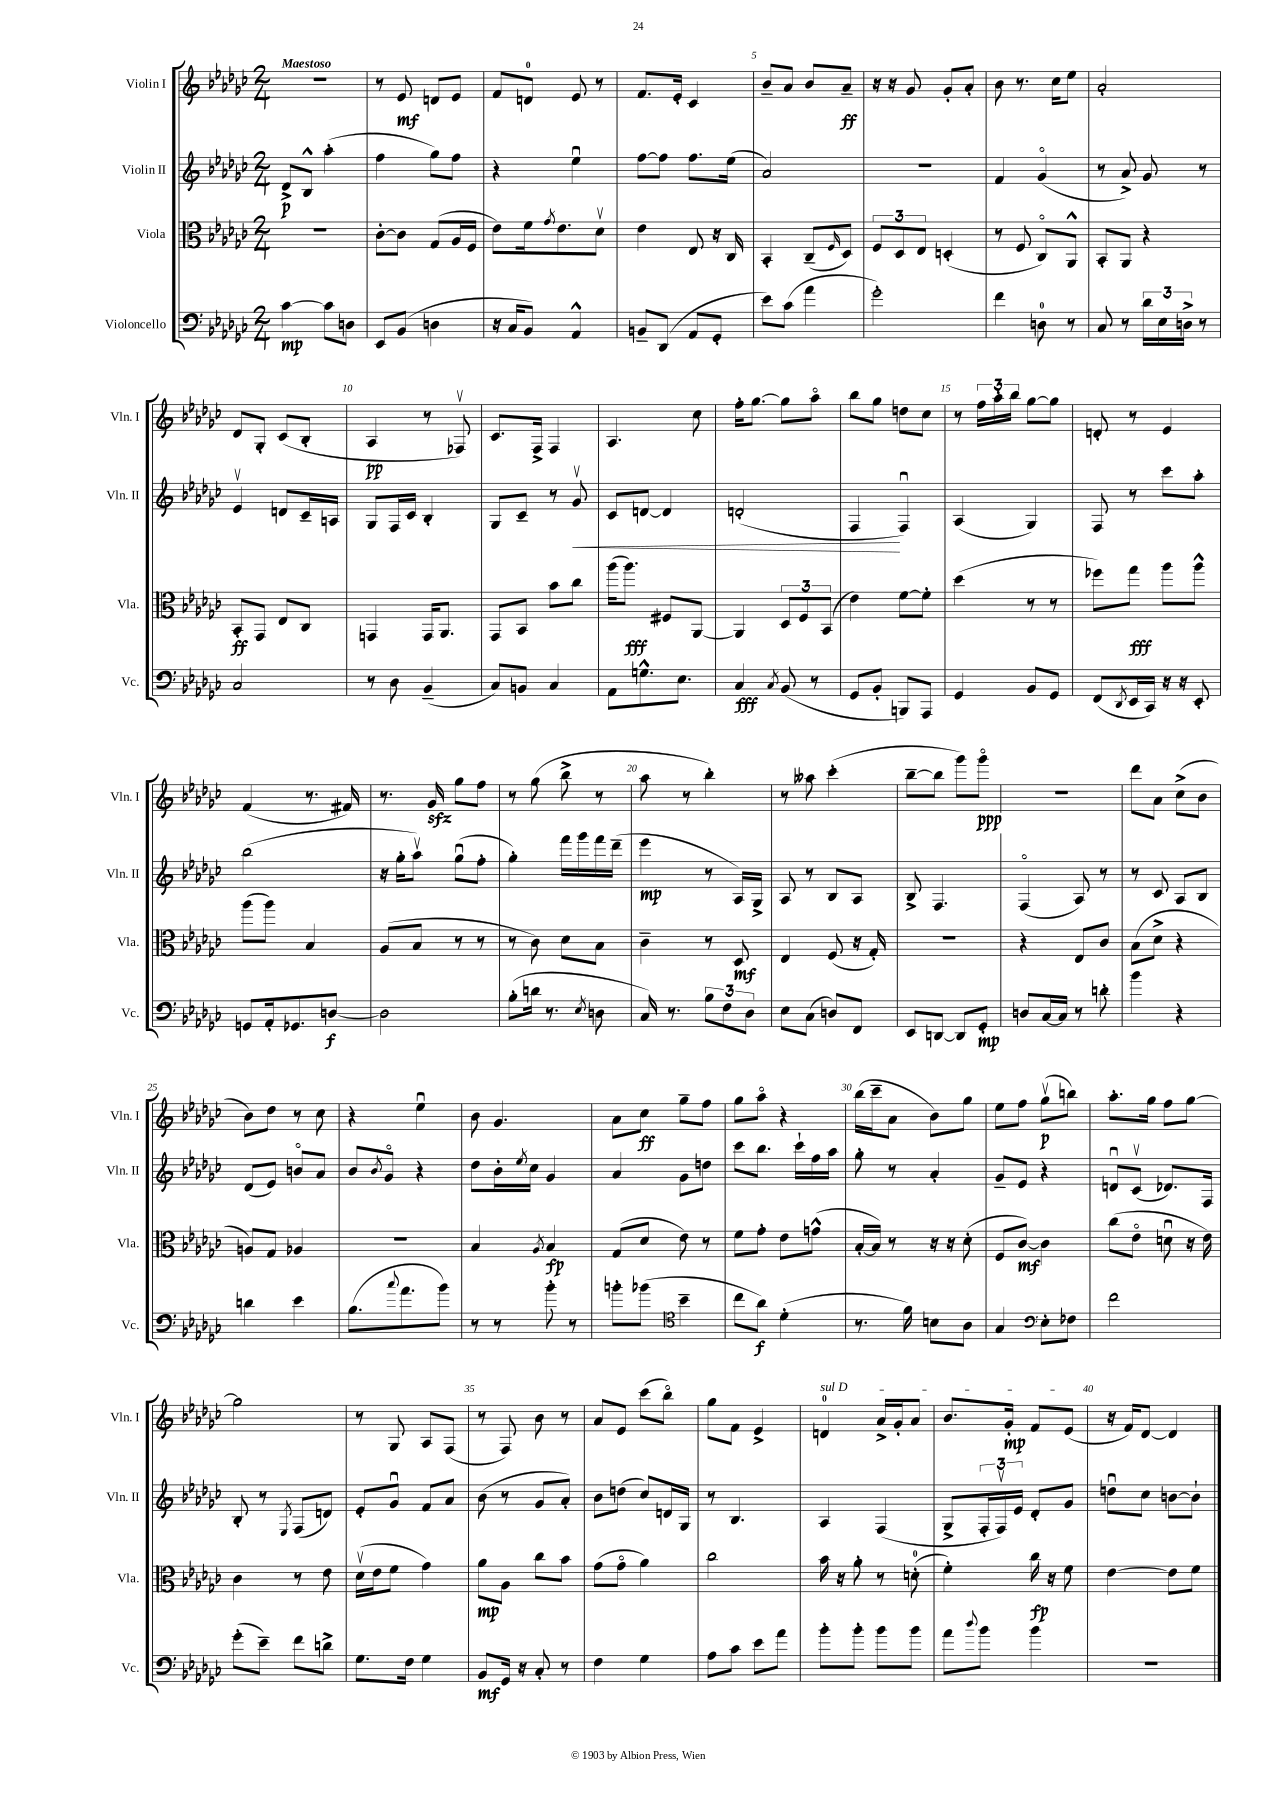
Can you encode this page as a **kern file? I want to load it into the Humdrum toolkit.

**kern	**kern	**kern	**kern
*staff4	*staff3	*staff2	*staff1
*clefF4	*clefC3	*clefG2	*clefG2
*k[b-e-a-d-g-c-]	*k[b-e-a-d-g-c-]	*k[b-e-a-d-g-c-]	*k[b-e-a-d-g-c-]
*M2/4	*M2/4	*M2/4	*M2/4
[4c-	2r	8d-^	2r
.	.	8B-^^	.
8c-]	.	(4aa-'	.
8D	.	.	.
=	=	=	=
8EE-	[8c-'	4ff	8r
(8BB-	8c-]	.	8e-
4D	(8G-	8gg-)	8d
.	16A-	8ff	8e-
.	16F	.	.
=	=	=	=
16r	8e-)	4r	8f
16C-	.	.	.
8BB-)	16f	.	8d
.	8qg-	.	.
.	8.e-	.	.
4AA-^^	.	4ee-u	8e-
.	8d-v	.	8r
=	=	=	=
8BB~	4e-	[8ff	8.f
(8DD-	.	8ff]	.
.	.	.	16e-'
8AA-	8E-	8.ff	4c-
8GG-'	16r	.	.
.	16C-	(16ee-	.
=	=	=	=
8e-)	4BB-'	2a-)	8b-~
(8c-	.	.	8a-
4a-	(8C-~	.	8b-
.	16qqF	.	.
.	8D-)	.	8a-~
=	=	=	=
2g-')	12F	2r	16r
.	.	.	16r
.	12D-	.	.
.	.	.	8g-
.	12E-	.	.
.	(4D'	.	8g-'
.	.	.	8a-'
=	=	=	=
4f	8r	4f	8b-
.	8F	.	8.r
8D	8C-o)	(4g-o	.
.	.	.	16cc-
8r	8AA-^^	.	8ee-
=	=	=	=
8C-	8BB-'	8r	2a-'
8r	8AA-	8a-^)	.
24d-	4r	8g-	.
24E-	.	.	.
24D^	.	.	.
8r	.	8r	.
=	=	=	=
2C-	8BB-'	4e-v	8d-
.	8GG-	.	8G-'
.	8E-	8d	(8c-
.	8C-	16c-~	8B-'
.	.	16A	.
=	=	=	=
8r	4GG	8G-	4A-
8D-	.	16F	.
.	.	16c-	.
(4BB-~	16GG	4B-'	8r
.	8.AA-	.	.
.	.	.	8F-v)
=	=	=	=
8C-)	8GG-	8G-	8.c-
8BB	8BB-	8c-~	.
.	.	.	16F^
4C-	8b-	8r	4F
.	8cc-	8g-v	.
=	=	=	=
8AA-	(16aa-	8c-	4.A-
.	8.aa-)	.	.
8.G^^	.	[8d	.
.	8F#	4d]	.
8.E-	.	.	.
.	[8AA-	.	8cc-
=	=	=	=
4C-	4AA-]	(2d'	16ff'
.	.	.	[8.gg-
8qC-	.	.	.
(8BB-	12D-	.	8gg-]
.	12F	.	.
8r	.	.	8aa-o
.	(12BB-	.	.
=	=	=	=
8GG-	4e-)	4F	8bb-
8BB-'	.	.	8gg-
8BBB)	[8f	4Fu)	8dd
8AAA-	8f']	.	8cc-
=	=	=	=
4GG-	(4dd-	(4A-	8r
.	.	.	24ff
.	.	.	24aa-'
.	.	.	24bb-
8BB-	8r	4G-)	[8gg-
8GG-	8r	.	8gg-]
=	=	=	=
(8FF	8ff-)	8F	8d'
8qDD-	.	.	.
16EE-	8gg-	8r	8r
16CC-)	.	.	.
16r	8aa-	8ccc-	4e-
16r	.	.	.
8EE-'	8aa-^^	8aa-'	.
=	=	=	=
8GG	(8aa-	(2bb-	(4f
16AA-'	8aa-)	.	.
8.GG-	.	.	.
.	4B-	.	8.r
[8D	.	.	.
.	.	.	16f#)
=	=	=	=
2D]	(8A-	16r	8.r
.	.	16gg-'	.
.	8B-	8aa-v)	.
.	.	.	16g-
.	8r	(8gg-u	8gg-
.	8r	8ff'	8ff
=	=	=	=
(8B-'	8r	4gg-')	8r
16d	8c-)	.	(8gg-
8.r	.	.	.
.	8d-	16fff	8bb-^
.	.	16ggg-	.
8qE-	.	.	.
8D	8B-	16fff	8r
.	.	(16ddd-~	.
=	=	=	=
16C-)	4c-~	4eee-	8aa-
8.r	.	.	.
.	.	.	8r
12B-	8r	8r	4bb-')
12F	.	.	.
.	8D-	16A-)	.
12D-	.	.	.
.	.	16G-^	.
=	=	=	=
8E-	4E-	8A-	8r
(8C-	.	8r	8aa--
8D)	(8F	8B-	(4ccc-'
8FF	16r	8A-	.
.	16G-')	.	.
=	=	=	=
8EE-	2r	8B-^	[8bb-~
[8DD	.	4.F	8bb-]
8DD]	.	.	8ggg-)
8GG-'	.	.	8ggg-o
=	=	=	=
8D	4r	(4Fo	2r
[16C-	.	.	.
16C-]	.	.	.
8r	8E-	8A-)	.
8d'	8c-	8r	.
=	=	=	=
4b-	(8B-	8r	8ddd-
.	8d-^	8c-	8a-
4r	4r	8A-	(8cc-^
.	.	8B-	8b-
=	=	=	=
4d	8A)	(8d-	8b-)
.	8G-	8e-)	8dd-
4e-	4A-	8bo	8r
.	.	8a-	8cc-
=	=	=	=
(8.B-	2r	8b-	4r
.	.	8qb-	.
.	.	8g-o	.
8qqcc-	.	.	.
8.a-	.	.	.
.	.	4r	4ee-u
8b-)	.	.	.
=	=	=	=
8r	4B-	8dd-	8b-
8r	.	16b-'	4.g-
.	.	8qee-	.
.	.	16cc-	.
.	8qA-	.	.
8b-'	4B-	4g-	.
8r	.	.	.
=	=	=	=
8b'	(8G-	4a-	8a-
(8b-	8d-	.	8cc-
*clefC4	*	*	*
4b-~	8e-)	8g-	8gg-~
.	8r	8dd	8ff
=	=	=	=
8cc-	8f	8ccc-	8gg-
8a-)	8g-'	8.bb-	8aa-o
(4d-'	8e-	.	4r
.	.	16ccc-`	.
.	(8g^^	16ff	.
.	.	16aa-	.
=	=	=	=
8.r	[16B-'	8gg-'	(16bb-
.	16B-])	.	16ccc-~
.	8r	8r	8a-
16f)	.	.	.
8B	16r	4a-'	8b-)
.	16r	.	.
8A-	(8d-'	.	8gg-
=	=	=	=
4G-	8F	8g-~	8ee-
.	[8c-)	8e-	8ff
*clefF4	*	*	*
8E-'	4c-]	4r	(8gg-v
8F-	.	.	8bb)
=	=	=	=
2f	(8cc-	8du	8.aa-'
.	8e-o	(8c-v	.
.	.	.	16gg-
.	8du	8.d-)	8ff
.	16r	.	[8gg-
.	16e-)	16F	.
=	=	=	=
(8g-'	4c-	8B-'	2gg-]
8e-~)	.	8r	.
.	.	8qE-	.
8f	8r	(8F	.
8d^	8e-	8d)	.
=	=	=	=
8.G-	(16d-v	8e-'	8r
.	16e-	.	.
.	8f	8g-u	8G-
16F	.	.	.
4G-	4g-)	8f	8A-
.	.	8a-	(8F
=	=	=	=
8BB-	8a-	(8b-	8r
16GG-	8A-	8r	8F)
16r	.	.	.
8C-'	8cc-	8g-	8b-
8r	8b-	8a-')	8r
=	=	=	=
4F	(8g-	8b-	8a-
.	8g-o	(8dd	8e-
4G-	4a-)	8cc-)	(8ccc-
.	.	16d	8bb-o)
.	.	16G-	.
=	=	=	=
8A-	2cc-	8r	8gg-
8c-	.	4.B-	8f
8e-	.	.	4e-^
8a-	.	.	.
=	=	=	=
8b-'	16b-	4A-	4d
.	16r	.	.
8b-'	8a-'	.	.
8b-	8r	(4F	16a-^
.	.	.	16g-'
8b-	(8d'	.	8a-
=	=	=	=
8a-	4f')	8G-^	8.b-
8qqdd-	.	.	.
8b-	.	24F'	.
.	.	24Fv)	.
.	.	.	16g-'
.	.	24e-	.
4b-	16cc-	8d-'	8f
.	16r	.	.
.	8f	8g-	(8e-
=	=	=	=
2r	[4e-	8ddu	16r
.	.	.	16f)
.	.	8cc-	[8d-
.	8e-]	[8b	4d-]
.	8f	8b`]	.
==	==	==	==
*-	*-	*-	*-
